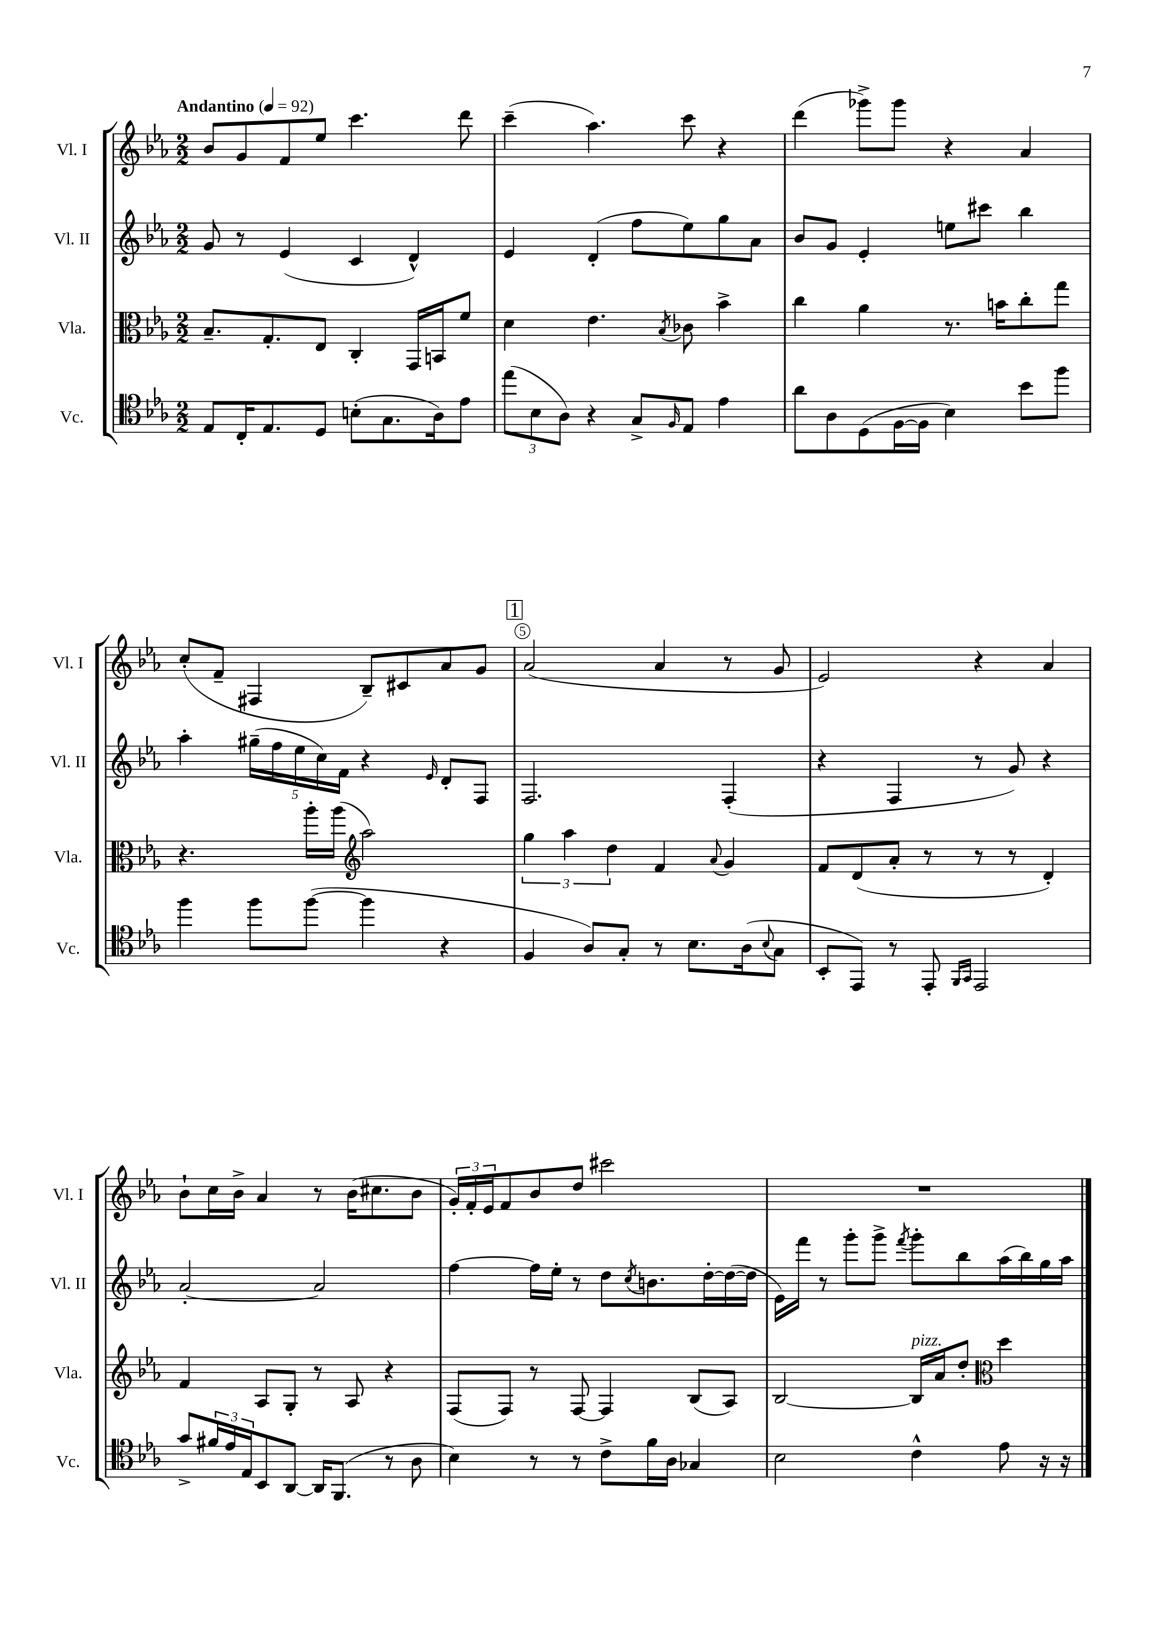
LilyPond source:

<<
\new StaffGroup <<
\new Staff = "s0" \with { instrumentName = "Vl. I" shortInstrumentName = "Vl. I" } {
    \clef treble \key ees \major \numericTimeSignature \time 2/2 \tempo "Andantino" 4 = 92
    bes'8 g'8 f'8 ees''8 c'''4. d'''8 |
    c'''4--( aes''4.) c'''8 r4 |
    d'''4( ges'''8->) ges'''8 r4 aes'4 |
    c''8-.( f'8-- fis4 bes8--) cis'8 aes'8 g'8 |
    \mark \markup { \box "1" } aes'2( aes'4 r8 g'8 |
    ees'2) r4 aes'4 |
    bes'8-! c''16 bes'16-> aes'4 r8 bes'16( cis''8. bes'8 |
    \tuplet 3/2 { g'16-.) f'16-. ees'16 } f'8 bes'8 d''8 cis'''2 |
    R1 \bar "|." |
}
\new Staff = "s1" \with { instrumentName = "Vl. II" shortInstrumentName = "Vl. II" } {
    \clef treble \key ees \major \numericTimeSignature \time 2/2
    g'8 r8 ees'4( c'4 d'4-^) |
    ees'4 d'4-.( f''8 ees''8) g''8 aes'8 |
    bes'8 g'8 ees'4-. e''8 cis'''8 bes''4 |
    aes''4-. \tuplet 5/4 { gis''16--( f''16 ees''16 c''16) f'16 } r4 \grace { ees'16 } d'8-. f8 |
    \mark \markup { \box "1" } f2. f4-.( |
    r4 f4 r8 g'8) r4 |
    aes'2~-. aes'2 |
    f''4~ f''16 ees''16-. r8 d''8 \acciaccatura { c''8 } b'8. d''16~-. d''16~( d''16 |
    ees'16) f'''16 r8 g'''8-. g'''8-> \acciaccatura { f'''8 } g'''8-. bes''8 aes''16( bes''16) g''16 aes''16 \bar "|." |
}
\new Staff = "s2" \with { instrumentName = "Vla." shortInstrumentName = "Vla." } {
    \clef alto \key ees \major \numericTimeSignature \time 2/2
    bes8.-- g8.-. ees8 c4-. g,16 b,16 f'8 |
    d'4 ees'4. \acciaccatura { bes8 } ces'8 bes'4-> |
    c''4 aes'4 r8. b'16 c''8-. g''8 |
    r4. aes''16-. aes''16( \clef treble aes''2) |
    \mark \markup { \box "1" } \tuplet 3/2 { g''4 aes''4 d''4 } f'4 \appoggiatura { aes'8 } g'4 |
    f'8 d'8( aes'8-. r8 r8 r8 d'4-.) |
    f'4 aes8 g8-. r8 aes8 r4 |
    f8( f8) r8 f8~ f4 bes8( aes8) |
    bes2~ bes16^\markup { \italic "pizz." } aes'16 d''8-. \clef alto d''4 \bar "|." |
}
\new Staff = "s3" \with { instrumentName = "Vc." shortInstrumentName = "Vc." } {
    \clef tenor \key ees \major \numericTimeSignature \time 2/2
    ees8 c16-. ees8. d8 b8-.( g8. aes16) ees'8 |
    \tuplet 3/2 { ees''8( bes8 aes8) } r4 g8-> \grace { f16 } ees8 ees'4 |
    aes'8 aes8 d8( f16~ f16 bes4) bes'8 f''8 |
    f''4 f''8 f''8~( f''4 r4 |
    \mark \markup { \box "1" } f4 aes8) g8-. r8 bes8. aes16( \appoggiatura { bes8 } g8 |
    bes,8-. ees,8) r8 ees,8-. \grace { f,16 g,16 } ees,2 |
    g'8-> \tuplet 3/2 { fis'16 ees'16 ees16 } bes,8 aes,8~ aes,16 f,8.( r8 aes8 |
    bes4) r8 r8 c'8-> f'16 aes16 ges4 |
    bes2 c'4-^ ees'8 r16 r16 \bar "|." |
}
>>
>>
\layout { \context { \Score \override BarNumber.break-visibility = ##(#f #t #t) barNumberVisibility = #(every-nth-bar-number-visible 5) \override BarNumber.stencil = #(make-stencil-circler 0.1 0.3 ly:text-interface::print) } }
